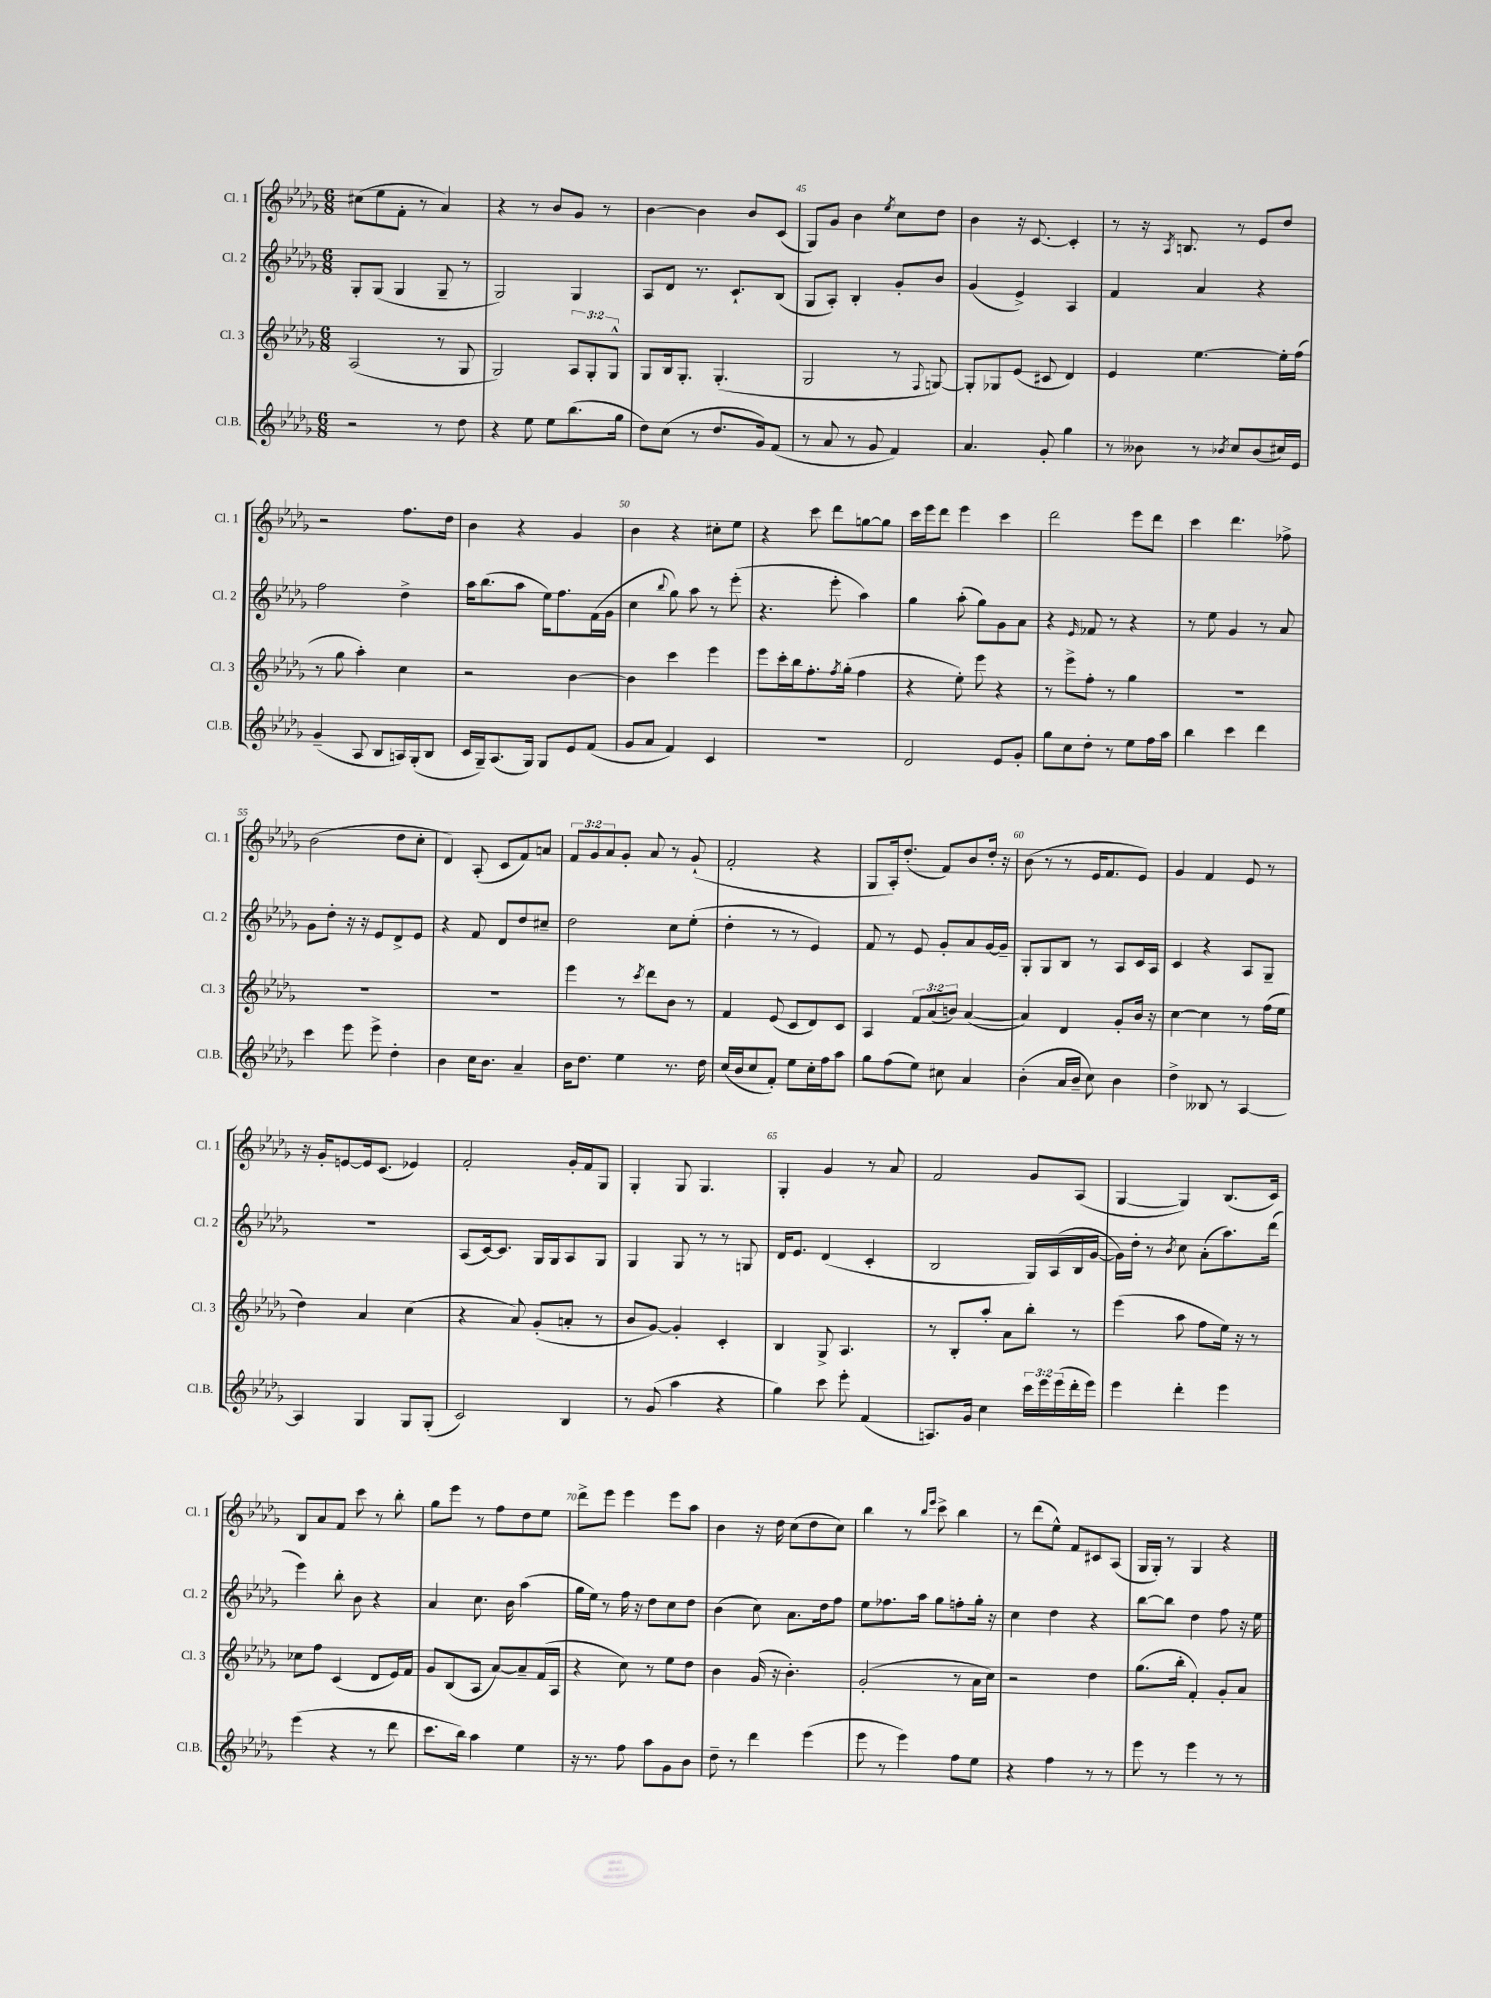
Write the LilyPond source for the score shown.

<<
\new StaffGroup <<
\new Staff = "s0" \with { instrumentName = "Cl. 1" shortInstrumentName = "Cl. 1" } {
    \clef treble \key des \major \numericTimeSignature \time 6/8 \override Staff.TupletNumber.text = #tuplet-number::calc-fraction-text
    cis''8( ees''8 f'8-. r8 aes'4) |
    r4 r8 bes'8 ges'8 r8 |
    bes'4~ bes'4 bes'8 c'8( |
    ges8) ges'8 bes'4 \acciaccatura { ees''8 } c''8 des''8 |
    bes'4 r16 c'8.~ c'4-. |
    r8 r16 \acciaccatura { aes8 } b8. r8 ees'8 des''8 |
    r2 f''8. des''16 |
    bes'4 r4 ges'4 |
    bes'4 r4 cis''8-. ees''8 |
    r4 c'''8 des'''8 g''8~ g''8 |
    c'''16 ees'''16 des'''8 ees'''4 c'''4 |
    des'''2 ees'''8 des'''8 |
    c'''4 des'''4. fes''8-> |
    bes'2( des''8 c''8-. |
    des'4) aes8-.( c'8 f'8) a'8 |
    \tuplet 3/2 { f'8 ges'8 aes'8 } ges'8-. aes'8 r8 ges'8-!( |
    f'2-. r4 |
    ges8 aes16-.) des''8.-.( f'8) bes'8 des''16-. r16 |
    bes'8( r8 r8 ees'16 f'8. ees'8) |
    ges'4 f'4 ees'8 r8 |
    r16 ges'16-. e'8~ e'16 c'8.( ees'4) |
    f'2-. ges'16-. f'16 ges8 |
    ges4-. ges8 ges4. |
    ges4-. ges'4 r8 aes'8 |
    f'2 ges'8 aes8( |
    ges4~ ges4) bes8.( c'16) |
    bes8 aes'8 f'8 c'''8 r8 bes''8-. |
    ges''8 ees'''8 r8 f''8 des''8 ees''8 |
    des'''8-> ees'''8 ees'''4 ees'''8 aes''8 |
    bes'4 r16 des''16 c''8( des''8 c''8) |
    bes''4 r8 \grace { bes''16 ees'''16 } c'''8-> bes''4 |
    r8 des'''8( ees''8-^) f'8 cis'8 aes8( |
    ges16 ges16-.) r8 ges4 r4 \bar "|." |
}
\new Staff = "s1" \with { instrumentName = "Cl. 2" shortInstrumentName = "Cl. 2" } {
    \clef treble \key des \major \numericTimeSignature \time 6/8
    ges8-. ges8( ges4 ges8-- r8 |
    ges2) ges4 |
    aes8 des'8 r8. c'8.-! bes8( |
    ges8 aes8-.) bes4-. ges'8-. bes'8 |
    ges'4( ees'4->) aes4 |
    f'4 aes'4 r4 |
    f''2 des''4-> |
    aes''16 bes''8.( aes''8 ees''16) f''8. f'16( ges'16 |
    c''4 \appoggiatura { bes''8 } ges''8) aes''8 r8 ees'''8-.( |
    r4. ees'''8-. aes''4) |
    ges''4 aes''8-.( ges''8) ges'8 aes'8 |
    r4 \grace { ees'16 } fes'8 r8 r4 |
    r8 ees''8 ges'4 r8 aes'8 |
    ges'8 des''8-. r16 r16 ees'8 des'8-> ees'8 |
    r4 f'8 des'8 des''8 cis''8-- |
    des''2 c''8 ees''8-.( |
    des''4-. r8 r8 ees'4) |
    f'8 r8 ees'8 ges'8-. aes'8 ges'16~ ges'16-- |
    ges8-. ges8 bes8 r8 aes8 c'16 aes16 |
    c'4 r4 aes8 ges8-- |
    R2. |
    aes8( c'16~) c'8. ges16 ges16 aes8 ges8 |
    ges4 ges8 r8 r8 g8 |
    des'16 ees'8. des'4( c'4-. |
    bes2 ges16) aes16( bes16 ges'16~ |
    ges'16) des''16-. r8 \acciaccatura { bes'8 } c''8 aes'8-.( aes''8.) des'''16( |
    ees'''4) bes''8-. bes'8 r4 |
    aes'4 c''8. bes'16 aes''4( |
    ges''16 ees''16) r8 f''16 r16 des''8 c''8 des''8 |
    bes'4( c''8) aes'8. des''16 f''8 |
    ees''8 fes''8. aes''16 ges''8 f''8-. ges''16-. r16 |
    c''4 des''4 r4 |
    bes''8~ bes''8 des''4 f''8 r16 ees''16 \bar "|." |
}
\new Staff = "s2" \with { instrumentName = "Cl. 3" shortInstrumentName = "Cl. 3" } {
    \clef treble \key des \major \numericTimeSignature \time 6/8 \override Staff.TupletNumber.text = #tuplet-number::calc-fraction-text
    aes2( r8 ges8 |
    ges2) \tuplet 3/2 { aes8 ges8-. ges8-^ } |
    ges8 bes16 ges8.-. ges4.-.( |
    ges2 r8 \appoggiatura { f8 } g8~) |
    g8-. ges8 ees'8( cis'8 des'4) |
    ees'4 ees''4.~ ees''16-. f''16( |
    r8 ges''8 aes''4-.) c''4 |
    r2 bes'4~ |
    bes'4 c'''4 ees'''4 |
    ees'''8 c'''16-. bes''16 f''8.-. \acciaccatura { f''8 } ges''16-.( f''4 |
    r4 ees''8-.) ees'''8 r4 |
    r8 ees'''8-> f''8-. r8 ges''4 |
    R2. |
    R2. |
    R2. |
    ees'''4 r8 \acciaccatura { c'''8 } des'''8 bes'8 r8 |
    f'4 ees'8( c'8 des'8) c'8 |
    aes4 \tuplet 3/2 { f'8 aes'8( b'8) } aes'4~( |
    aes'4) des'4 ges'8-. bes'16 r16 |
    c''4~ c''4 r8 f''16( ees''16 |
    des''4) aes'4 c''4( |
    r4 aes'8) ges'8-.( a'8-. r8 |
    bes'8 ges'8~) ges'4-. c'4-. |
    bes4 ges8-> aes4. |
    r8 bes8-. aes''8-. aes'8 bes''8-. r8 |
    ees'''4( aes''8 f''8 ees''16) r16 r8 |
    ces''8 f''8 c'4( des'8 ees'16) f'16 |
    ges'8 bes8( aes8 aes'8~) aes'8-- f'16( aes16 |
    r4 c''8) r8 ees''8 des''8 |
    bes'4 ges'16( r16 bes'4.-.) |
    ges'2-.( r8 aes'16 c''16) |
    r2 des''4 |
    ges''8.( bes''16-. f'4-.) ges'8-. aes'8 \bar "|." |
}
\new Staff = "s3" \with { instrumentName = "Cl.B." shortInstrumentName = "Cl.B." } {
    \clef treble \key des \major \numericTimeSignature \time 6/8 \override Staff.TupletNumber.text = #tuplet-number::calc-fraction-text
    r2 r8 des''8 |
    r4 ees''8 ees''8 bes''8.( ges''16 |
    des''8) c''8( r8 des''8. ges'16) f'8( |
    r8 aes'8 r8 ges'8 f'4) |
    aes'4. ges'8-. ges''4 |
    r8 beses'8 r8 \acciaccatura { bes'8 } c''8 bes'8( cis''16) ees'16 |
    ges'4--( aes8 bes8 a16) ges16-.( bes8 |
    c'16 ges16--) aes8.( ges16) ges8 ees'8 f'8( |
    ges'8 aes'8 f'4) c'4 |
    R2. |
    des'2 ees'8 ges'8-. |
    ges''8 c''8 des''8-. r8 ees''8 f''16 aes''16 |
    bes''4 c'''4 des'''4 |
    c'''4 ees'''8 ees'''8-> des''4-. |
    bes'4 c''16 bes'8. aes'4-- |
    bes'16 des''8. ees''4 r8. des''16 |
    c''16( bes'16 c''8 f'8-.) ees''8 c''16-. f''16 aes''8 |
    ges''8 f''8( ees''8) cis''8 aes'4 |
    bes'4-.( aes'16 bes'16-- c''8) bes'4 |
    des''4-> beses8 r8 aes4~ |
    aes4 ges4 ges8 ges8-.( |
    c'2) bes4 |
    r8 ges'8( aes''4 r4 |
    ges''4) c'''8 ees'''8-. f'4( |
    a8.) ges'16 c''4 \tuplet 3/2 { c'''16 ees'''16 ees'''16( } des'''16-. ees'''16) |
    ees'''4 des'''4-. ees'''4 |
    ees'''4( r4 r8 des'''8 |
    c'''8. bes''16) aes''4 ees''4 |
    r16 r8. f''8 aes''8 ges'8 bes'8 |
    des''8-- r8 des'''4 ees'''4( |
    ees'''8 r8 ees'''4) f''8 ees''8 |
    r4 f''4 r8 r8 |
    ees'''8 r8 ees'''4 r8 r8 \bar "|." |
}
>>
>>
\layout { \context { \Score currentBarNumber = #42 \override BarNumber.break-visibility = ##(#f #t #t) barNumberVisibility = #(every-nth-bar-number-visible 5) } }
